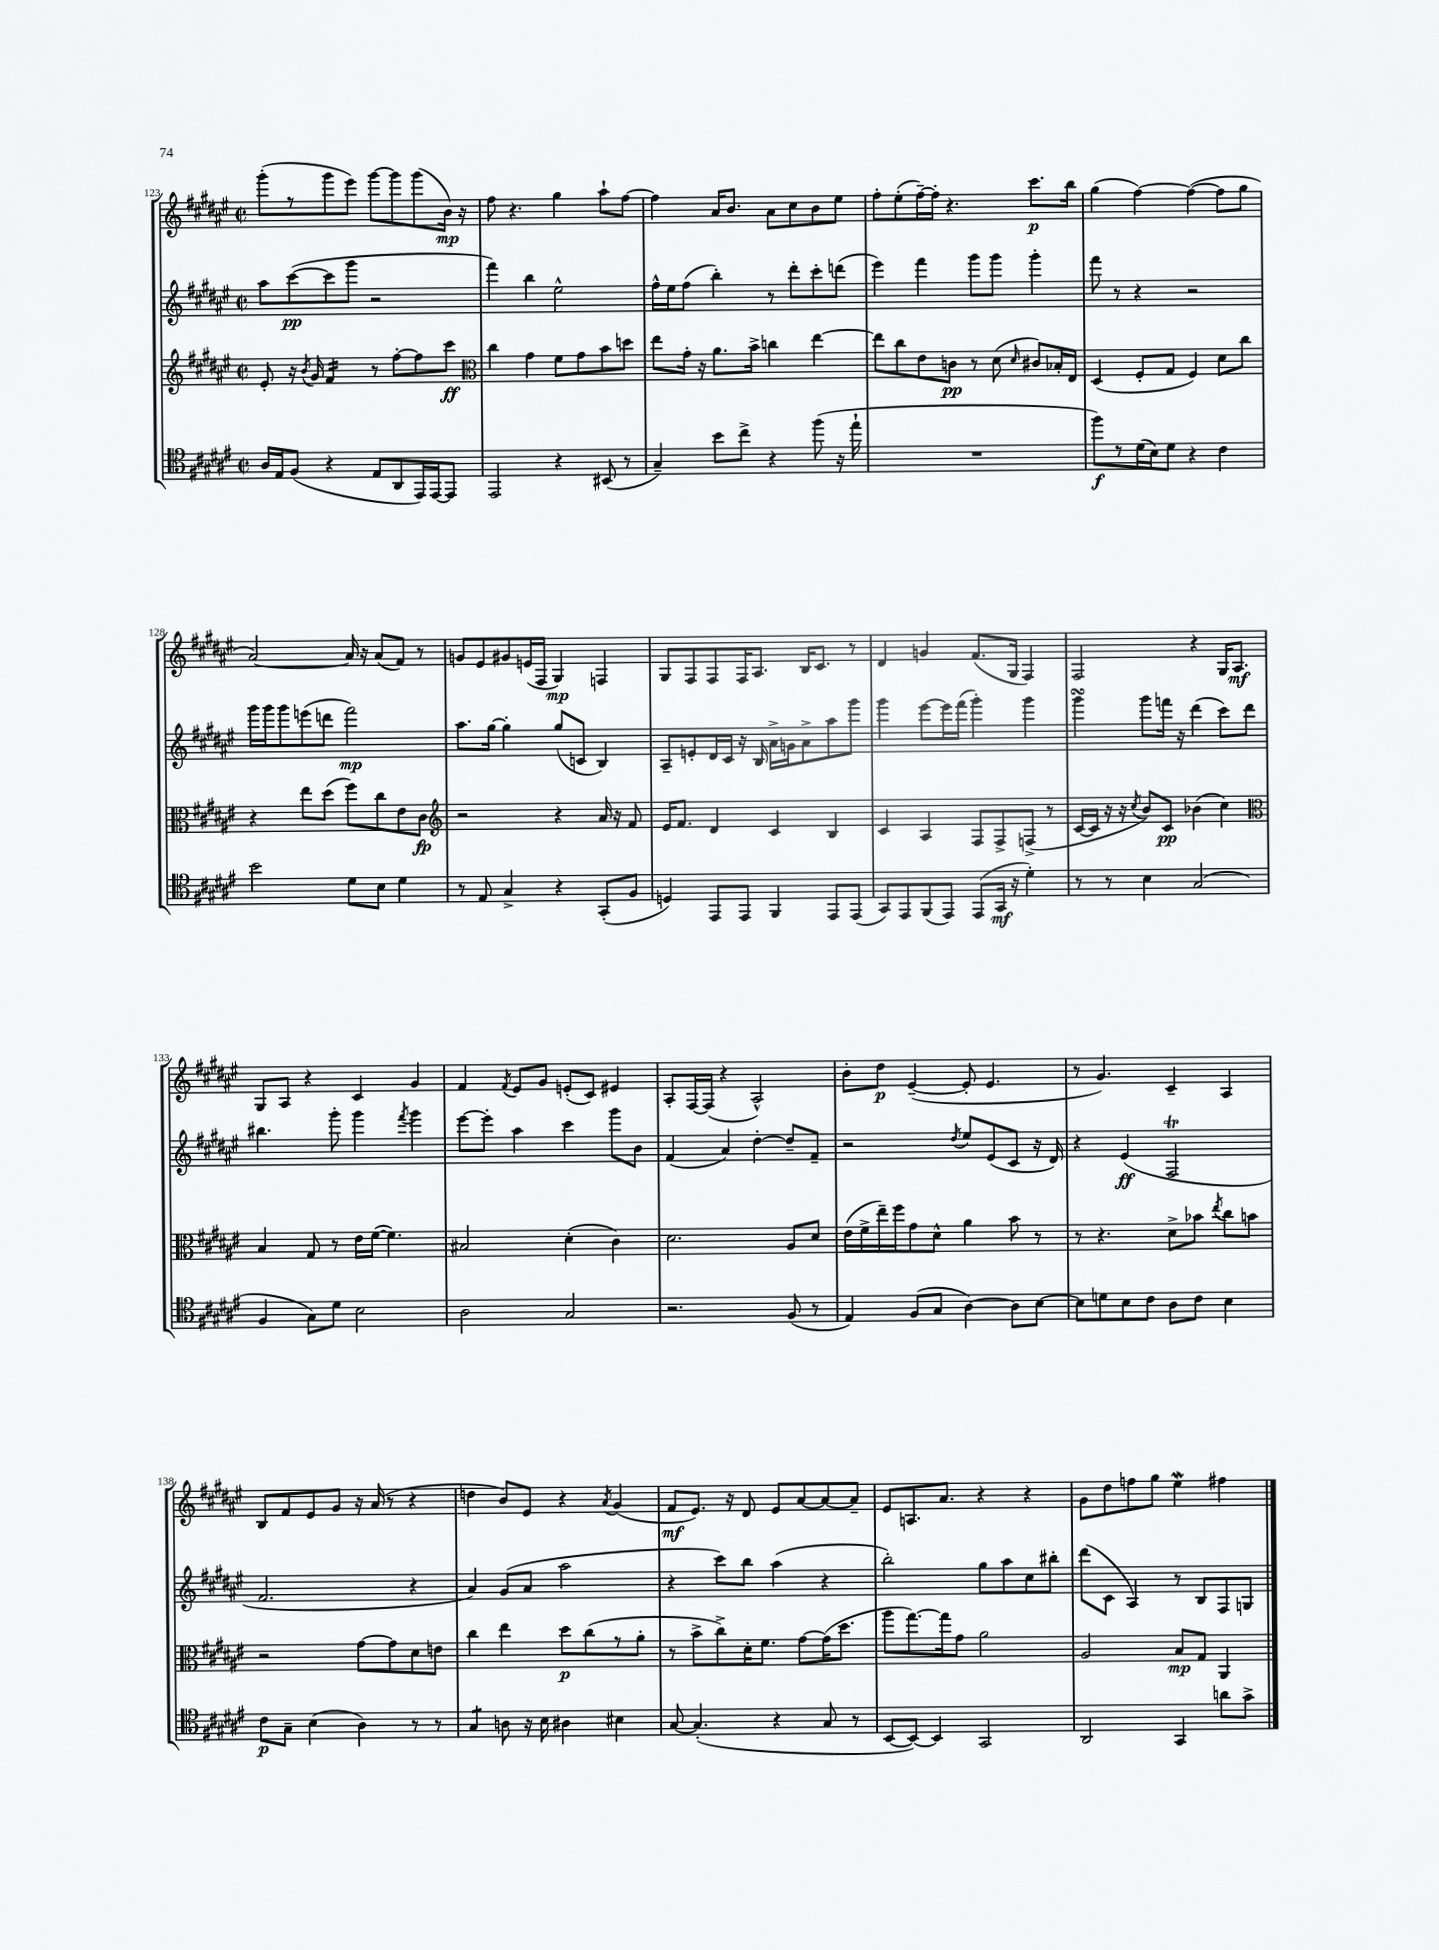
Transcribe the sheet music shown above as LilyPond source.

<<
\new StaffGroup <<
\new Staff = "s0" {
    \clef treble \key fis \major \defaultTimeSignature \time 2/2
    \autoBeamOff gis'''8[-.( r8 gis'''8 eis'''8]) gis'''8[~ gis'''8 gis'''8( b'16]\mp) r16 |
    fis''8 r4. gis''4 ais''8[-! fis''8]~ |
    fis''4 ais'16[ b'8.] ais'8[ cis''8 b'8 eis''8] |
    fis''8[-. eis''8-.( fis''16~--) fis''16]-. r4. cis'''8.[\p b''16] |
    gis''4( fis''4~) fis''4~( fis''8[ gis''8] |
    ais'2~) ais'16 r16 ais'8[( fis'8]) r8 |
    g'8[ eis'8 gis'8 e'16( fis16] gis4\mp) f4 |
    gis8[ fis8 fis8 fis16 ais8.] b16[ cis'8.] r8 |
    dis'4 g'4 fis'8.[( gis16] fis4) |
    fis2 r4 gis16[ ais8.]\mf |
    gis8[ ais8] r4 cis'4 gis'4 |
    fis'4 \acciaccatura { fis'8 } eis'8[ gis'8] e'8[-.( cis'8]) eis'4 |
    ais8[-. fis16~ fis16]( r4 ais2-^) |
    b'8[-. dis''8]\p eis'4~--( eis'8-. eis'4. |
    r8 gis'4.) cis'4-- ais4 |
    b8[ fis'8 eis'8 gis'8] r16 ais'16( r8 r4 |
    d''4 b'8[) eis'8] r4 \acciaccatura { ais'8 } gis'4( |
    fis'8[\mf eis'8.]) r16 dis'8 eis'8[ ais'8~ ais'8~ ais'8]-- |
    eis'8[ a8. ais'8.] r4 r4 |
    gis'8[ dis''8 f''8 gis''8] eis''4\mordent fis''4 \bar "|." |
}
\new Staff = "s1" {
    \clef treble \key fis \major \defaultTimeSignature \time 2/2
    \autoBeamOff ais''8[ cis'''8~\pp( cis'''8 gis'''8] r2 |
    fis'''4) b''4 eis''2-^ |
    fis''16[-^ eis''16 fis''8]( b''4-.) r8 dis'''8[-. cis'''8-. d'''8]( |
    eis'''4) fis'''4 gis'''8[ gis'''8] gis'''4-. |
    fis'''8 r8 r4 r2 |
    gis'''16[ gis'''16 gis'''8 e'''8( d'''8] fis'''2\mp) |
    ais''8.[ gis''16]~ gis''4-. gis''8[( c'8] b4) |
    ais8[-- e'8-. dis'16 cis'16] r16 b16 ais'16[-> g'16 ais'8-> ais''8 gis'''8] |
    gis'''4 eis'''8[~ eis'''16 fis'''16]( gis'''4-.) gis'''4 |
    gis'''4\turn gis'''8[ f'''16] r16 dis'''4( cis'''8[) dis'''8] |
    bis''4. gis'''8-. gis'''4 \acciaccatura { fis'''8 } gis'''4 |
    eis'''8[~ eis'''8]-. ais''4 cis'''4 gis'''8[ b'8] |
    fis'4( ais'4) dis''4~-. dis''8[-- fis'8]-- |
    r2 \acciaccatura { dis''8 } eis''8[ eis'8( cis'8] r16 dis'16) |
    r4 eis'4\ff( fis2\trill |
    fis'2. r4 |
    ais'4) gis'8[( ais'8] ais''2 |
    r4 cis'''8[) b''8] ais''4( r4 |
    b''2-.) gis''8[ ais''8 cis''8 bis''8]-. |
    dis'''8[( cis'8] ais4) r8 b8[ fis8 g8] \bar "|." |
}
\new Staff = "s2" {
    \clef treble \key fis \major \defaultTimeSignature \time 2/2
    \autoBeamOff eis'8-. r16 \acciaccatura { b'8 } gis'16 fis'4:16 r8 fis''8[~-. fis''8 cis'''8]\ff |
    \clef alto cis''4 gis'4 fis'8[ gis'8 b'8 d''8] |
    eis''8[ gis'16]-. r16 ais'8.[ b'16]-> c''4 eis''4~ |
    eis''8[ cis''8 eis'8 c'8]\pp r8 dis'8( \grace { dis'16 } cis'8[) bes16-. eis16] |
    dis4( fis8[-. gis8] fis4) dis'8[ cis''8] |
    r4 eis''8[ dis''8]( fis''8[) cis''8 eis'8 cis'8]\fp |
    \clef treble r2 r4 ais'16 r16 fis'8 |
    eis'16[ fis'8.] dis'4 cis'4 b4 |
    cis'4 ais4 fis8[ fis8-> f8]->( r8 |
    cis'16[~ cis'16] r16 r16 \acciaccatura { cis''8 } b'8[) cis'8]\pp bes'4( cis''4) |
    \clef alto b4 gis8 r8 eis'16[ fis'16]~( fis'4.) |
    bis2 dis'4-.( cis'4) |
    dis'2. ais8[ dis'8] |
    eis'16[( fis'16-> eis''16--) fis''16 gis'8 dis'8]-^ ais'4 b'8 r8 |
    r8 r4. dis'8[-> bes'8] \acciaccatura { eis''8 } cis''8[ b'8] |
    r2 gis'8[~ gis'8 dis'8 e'8] |
    cis''4 eis''4 dis''8[\p cis''8( r8 ais'8]-. |
    r8 b'8[-> cis''8->) dis'16-. fis'8.] gis'8[~ gis'16( dis''8.] |
    ais''8[ gis''8.~) gis''16 gis'8] ais'2 |
    ais2 b8[\mp gis8] ais,4 \bar "|." |
}
\new Staff = "s3" {
    \clef tenor \key fis \major \defaultTimeSignature \time 2/2
    \autoBeamOff ais16[ eis16 fis8]( r4 eis8[ ais,8 eis,16) eis,16~ eis,8] |
    eis,2 r4 bis,8( r8 |
    gis4--) b'8[ cis''8]-> r4 fis''8( r16 eis''16-! |
    R1 |
    fis''8[\f) r8 dis'16( b16) dis'8] r4 cis'4 |
    b'2 dis'8[ b8] dis'4 |
    r8 eis8 gis4-> r4 gis,8[-.( fis8] |
    d4) eis,8[ eis,8] fis,4 eis,8[ eis,8]( |
    gis,8[) eis,8 fis,8( eis,8]) eis,8[( gis,16]\mf r16 dis'4-.) |
    r8 r8 b4 gis2( |
    fis4 gis8[) dis'8] b2 |
    ais2 gis2 |
    r2. fis8( r8 |
    eis4) fis8[( gis8] ais4~) ais8[ b8]~ |
    b8[ d'8 b8 cis'8] ais8[ cis'8] b4 |
    cis'8[\p gis8]-- b4( ais4) r8 r8 |
    gis4:8 a8 r16 b16 ais4 bis4 |
    gis8~ gis4.-.( r4 gis8 r8 |
    b,8[~ b,8]~) b,4 gis,2 |
    ais,2 gis,4 a'8[ gis'8]-> \bar "|." |
}
>>
>>
\layout { \context { \Score currentBarNumber = #123 } }
